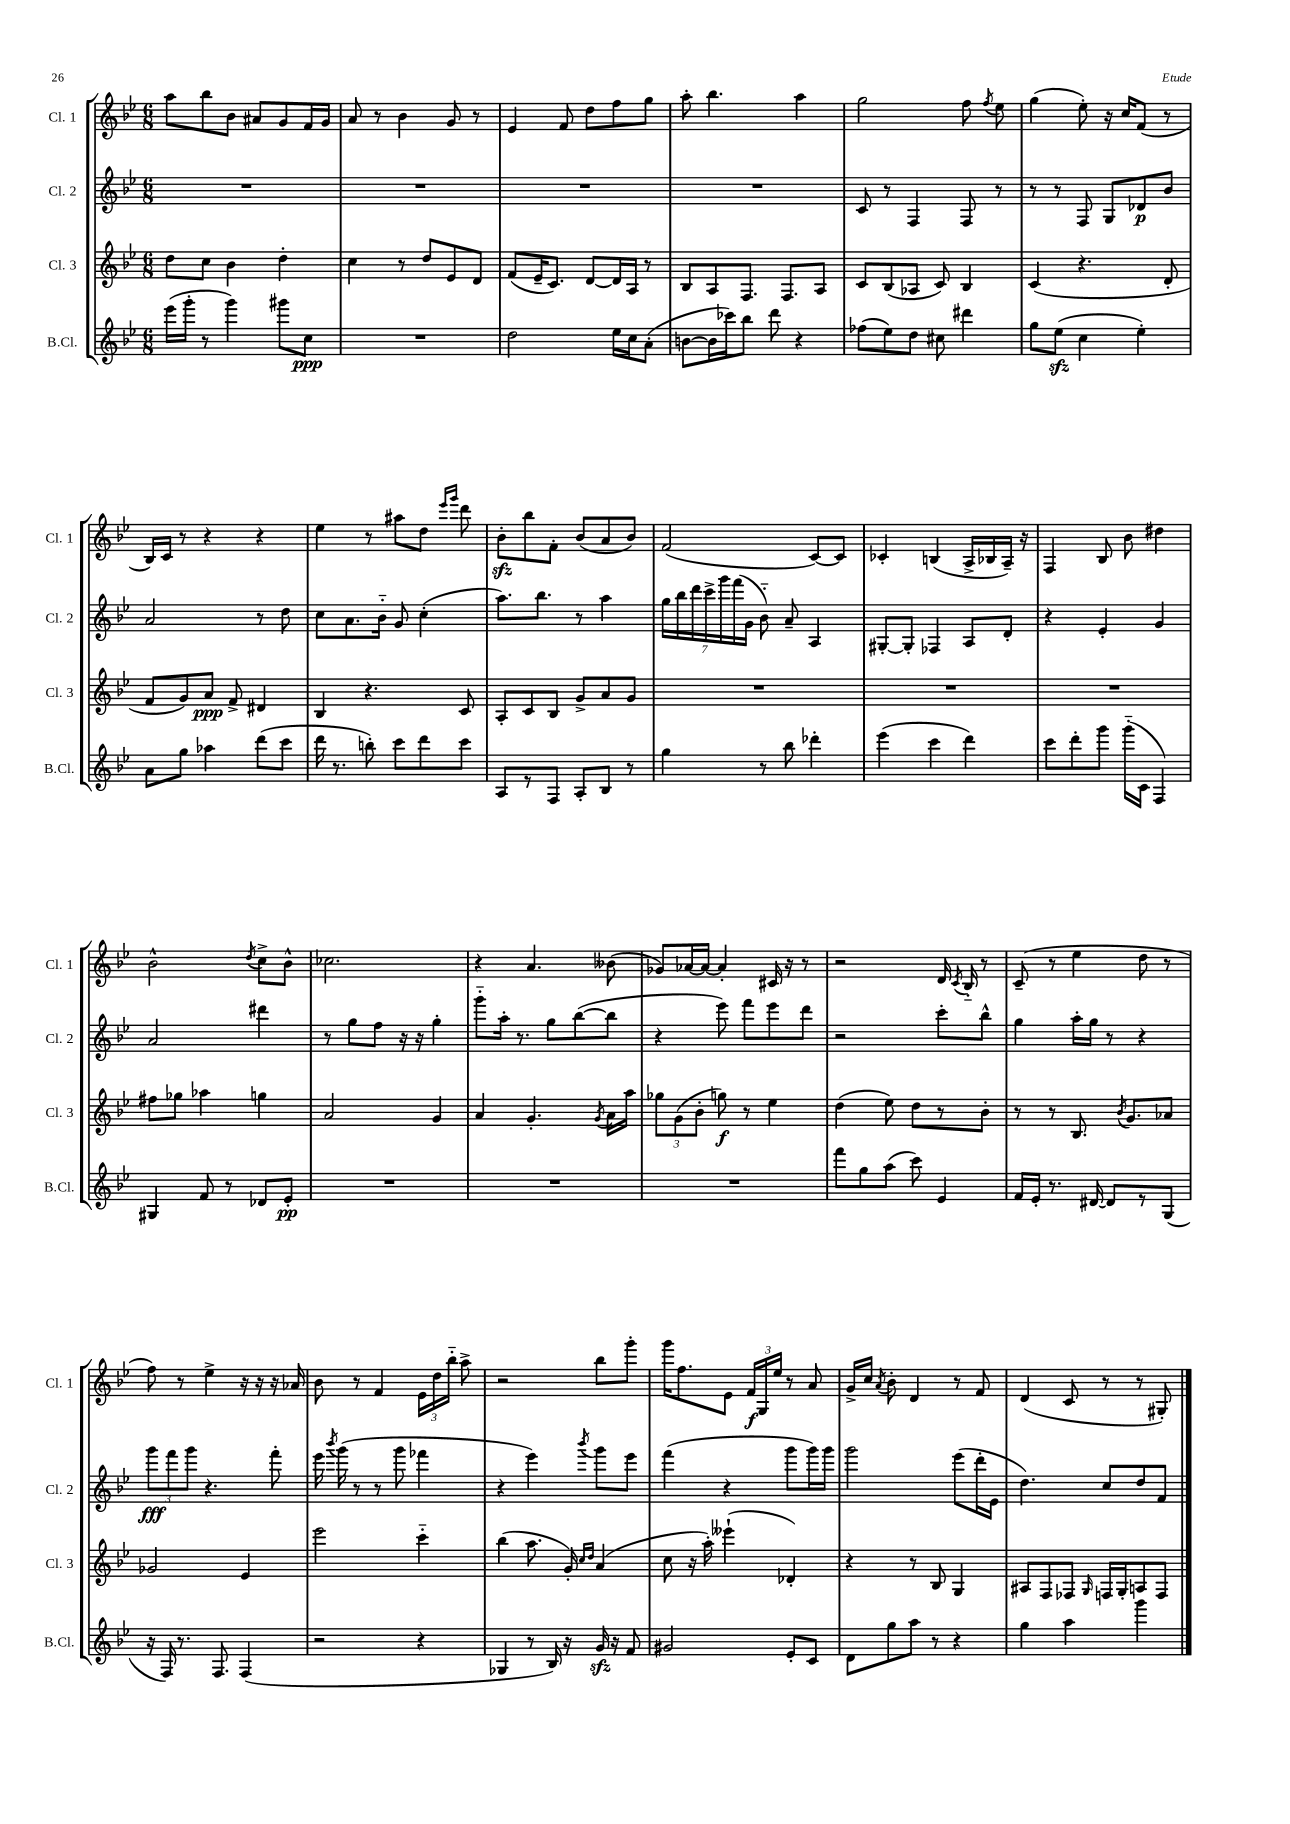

**kern	**kern	**kern	**kern
*staff4	*staff3	*staff2	*staff1
*clefG2	*clefG2	*clefG2	*clefG2
*k[b-e-]	*k[b-e-]	*k[b-e-]	*k[b-e-]
*M6/8	*M6/8	*M6/8	*M6/8
(16eee-	8dd	2.r	8aa
16ggg'	.	.	.
8r	8cc	.	8bb-
4ggg)	4b-	.	8b-
.	.	.	8a#
8ggg#	4dd'	.	8g
8cc	.	.	16f
.	.	.	16g
=	=	=	=
2.r	4cc	2.r	8a
.	.	.	8r
.	8r	.	4b-
.	8dd	.	.
.	8e-	.	8g
.	8d	.	8r
=	=	=	=
2dd	(8f	2.r	4e-
.	16e-~	.	.
.	8.c)	.	.
.	.	.	8f
.	[8d	.	8dd
16ee-	16d]	.	8ff
16cc	16A	.	.
(8a'	8r	.	8gg
=	=	=	=
[8b	8B-	2.r	8aa'
16b]	8A	.	4.bb-
16ccc-)	.	.	.
8bb-	8.F	.	.
8ddd	.	.	.
.	8.F	.	.
4r	.	.	4aa
.	8A	.	.
=	=	=	=
(8ff-	8c	8c	2gg
8ee-)	(8B-	8r	.
8dd	8A-	4F	.
8cc#	8c)	.	.
4ddd#	4B-	8F	8ff
.	.	.	8qff
.	.	8r	8ee-
=	=	=	=
8gg	(4c	8r	(4gg
(8ee-	.	8r	.
4cc	4.r	8F	8ee-')
.	.	8G	16r
.	.	.	16cc
4ee-')	.	8d-	(8f
.	8d'	8b-	8r
=	=	=	=
8a	8f	2a	16B-)
.	.	.	16c
8gg	8g)	.	8r
4aa-	8a	.	4r
.	8f^	.	.
(8ddd	4d#	8r	4r
8ccc	.	8dd	.
=	=	=	=
16ddd	4B-	8cc	4ee-
8.r	.	.	.
.	.	8.a	.
8bb')	4.r	.	8r
.	.	16b-'~	.
8ccc	.	8g	8aa#
8ddd	.	(4cc'	8dd
.	.	.	16qqeee-
.	.	.	16qqggg
8ccc	8c	.	8ddd
=	=	=	=
8A	8A'	8.aa)	8b-'
8r	8c	.	8bb-
.	.	8.bb-	.
8F	8B-	.	8f'
8A'	8g^	8r	(8b-
8B-	8a	4aa	8a
8r	8g	.	8b-)
=	=	=	=
4gg	2.r	28gg	(2f
.	.	28bb-	.
.	.	28ddd	.
.	.	28ccc^	.
.	.	28ggg	.
.	.	(28fff	.
.	.	28g	.
8r	.	8b-'~)	.
8bb-	.	8a~	.
4ddd-'	.	4A	[8c)
.	.	.	8c]
=	=	=	=
(4eee-	2.r	[8G#'	4c-'
.	.	8G#']	.
4ccc	.	4F-	(4B
4ddd)	.	8A	16A^
.	.	.	16B-
.	.	8d'	16A~)
.	.	.	16r
=	=	=	=
8ccc	2.r	4r	4F
8ddd'	.	.	.
8ggg	.	4e-'	8B-
(16ggg'~	.	.	8b-
16c	.	.	.
4F)	.	4g	4dd#
=	=	=	=
4G#	8ff#	2a	2b-^^
.	8gg-	.	.
8f	4aa-	.	.
8r	.	.	.
.	.	.	8qdd
8d-	4gg	4ddd#	8cc^
8e-'	.	.	8b-^^
=	=	=	=
2.r	2a	8r	2.cc-
.	.	8gg	.
.	.	8ff	.
.	.	16r	.
.	.	16r	.
.	4g	4gg'	.
=	=	=	=
2.r	4a	8ggg'~	4r
.	.	16aa'	.
.	.	8.r	.
.	4.g'	.	4.a
.	.	8gg	.
.	.	([8bb-	.
.	8qg	.	.
.	16a	8bb-]	(8b--
.	16aa	.	.
=	=	=	=
2.r	12gg-	4r	8g-)
.	(12g	.	.
.	.	.	[16a-
.	12b-'	.	.
.	.	.	16a-_
.	8gg)	8eee-)	4a-']
.	8r	8fff	.
.	4ee-	8eee-	16c#
.	.	.	16r
.	.	8ddd	8r
=	=	=	=
8fff	(4dd	2r	2r
8gg	.	.	.
(8aa	8ee-)	.	.
8ccc)	8dd	.	.
4e-	8r	8ccc'	16d
.	.	.	8qc
.	.	.	16B-'~
.	8b-'	8bb-^^	8r
=	=	=	=
16f	8r	4gg	(8c~
16e-'	.	.	.
8.r	8r	.	8r
.	8.B-	16aa'	4ee-
[16d#	.	16gg	.
8d#]	.	8r	.
.	8qb-	.	.
.	8.g	.	.
8r	.	4r	8dd
(8G	8a-	.	8r
=	=	=	=
16r	2g-	12ggg	8ff)
16F)	.	.	.
.	.	12fff	.
8.r	.	.	8r
.	.	12ggg	.
.	.	4.r	4ee-^
8.F	.	.	.
(4F	4e-	.	16r
.	.	.	16r
.	.	8fff'	16r
.	.	.	16a-
=	=	=	=
2r	2eee-	16eee-	8b-
.	.	8qbbb-	.
.	.	(16ggg	.
.	.	8r	8r
.	.	8r	4f
.	.	8ggg	.
4r	4ccc'~	4fff-	24e-
.	.	.	24dd
.	.	.	24bb-'~
.	.	.	8aa^
=	=	=	=
4G-	(4bb-	4r	2r
8r	8.aa	4eee-)	.
16B-)	.	.	.
16r	16g')	.	.
.	16qqcc	.	.
.	16qqdd	8qbbb-	.
16g	(4a	8ggg	8bb-
16r	.	.	.
8f	.	8eee-	8ggg'
=	=	=	=
2g#	8cc	(4fff	16ggg
.	.	.	8.ff
.	16r	.	.
.	16aa')	.	.
.	(4eee--`	4r	8e-
.	.	.	24f
.	.	.	24G
.	.	.	24ee-
8e-'	4d-')	8ggg	8r
8c	.	16ggg)	8a
.	.	16ggg	.
=	=	=	=
8d	4r	2ggg	16g^
.	.	.	16cc
.	.	.	8qa
8gg	.	.	8b-'
8aa	8r	.	4d
8r	8B-	.	.
4r	4G	(8eee-	8r
.	.	16ddd'	8f
.	.	16e-	.
=	=	=	=
4gg	8A#	4.dd)	(4d
.	8F	.	.
4aa	8F-	.	8c
.	16qqG	.	.
.	16F	8cc	8r
.	16G'	.	.
4ggg	8A	8dd	8r
.	8F	8f	8G#')
==	==	==	==
*-	*-	*-	*-
